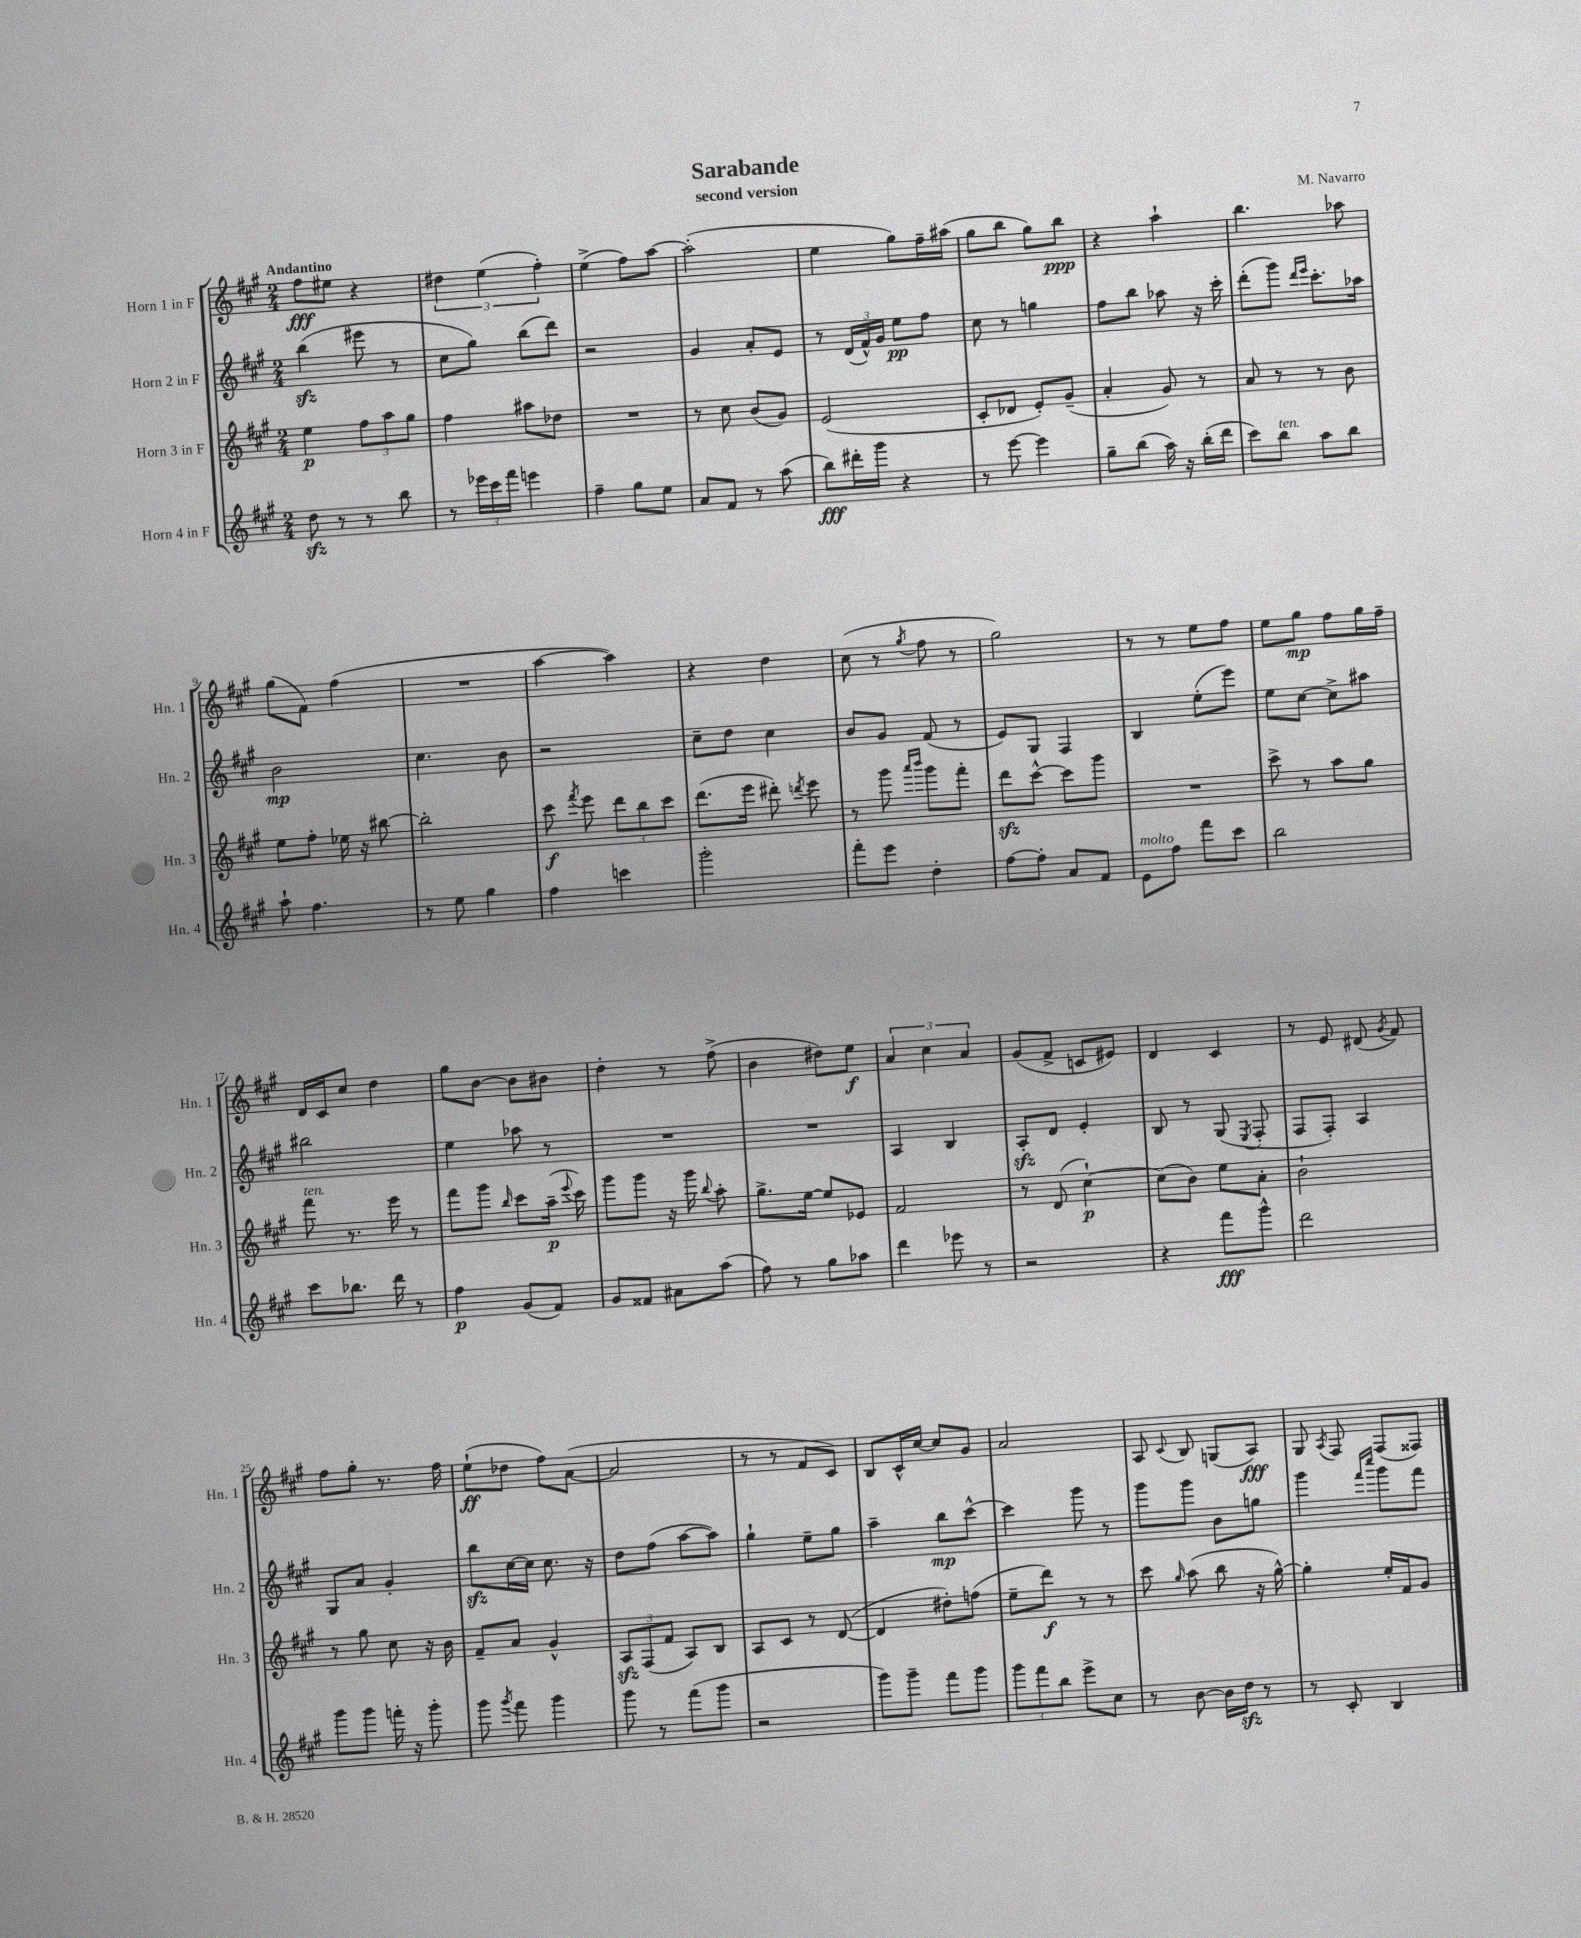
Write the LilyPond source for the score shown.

\header { title = "Sarabande" composer = "M. Navarro" subtitle = "second version" }
<<
\new StaffGroup <<
\new Staff = "s0" \with { instrumentName = "Horn 1 in F" shortInstrumentName = "Hn. 1" } {
    \clef treble \key a \major \numericTimeSignature \time 2/4 \tempo "Andantino"
    \autoBeamOff fis''8[\fff eis''8] r4 |
    \tuplet 3/2 { dis''4 e''4( fis''4-.) } |
    e''4->( fis''8[) a''8]~ |
    a''2-.( |
    e''4 gis''8[) fis''16-- ais''16]( |
    gis''8[ b''8] gis''8[) b''8]\ppp |
    r4 a''4-! |
    b''4. aes''8 |
    gis''8[( fis'8]) fis''4( |
    R2 |
    a''4~ a''4) |
    r4 d''4 |
    cis''8( r8 \acciaccatura { gis''8 } fis''8 r8 |
    gis''2) |
    r8 r8 e''8[ fis''8] |
    e''8[ gis''8]\mp fis''8[ gis''16 fis''16]-- |
    d'16[ cis'16 cis''8] d''4 |
    gis''8[ b'8]~ b'8[ bis'8] |
    d''4-. r8 fis''8->( |
    b'4 dis''8[) e''8]\f |
    \tuplet 3/2 { a'4 cis''4 a'4 } |
    gis'8[( fis'8]-> c'8[ eis'8]) |
    d'4 cis'4 |
    r8 e'8 dis'8( \acciaccatura { gis'8 } fis'8) |
    fis''8[ gis''8]-. r8. fis''16 |
    e''8[-!\ff( des''8] fis''8[) a'8]~( |
    a'2 |
    r8 r8 fis'8[ cis'8]) |
    b8[ cis'16-^ cis''16]~ cis''8[ gis'8] |
    a'2 |
    a8 \appoggiatura { cis'8 } b8 g8[( a8]\fff) |
    gis8 \acciaccatura { a8 } fis8 fis8[( fisis8]) \bar "|." |
}
\new Staff = "s1" \with { instrumentName = "Horn 2 in F" shortInstrumentName = "Hn. 2" } {
    \clef treble \key a \major \numericTimeSignature \time 2/4
    \autoBeamOff b''4\sfz( eis'''8 r8 |
    cis''8[ gis''8]) b''8[( d'''8]) |
    r2 |
    gis'4 a'8[-. e'8] |
    r8 \tuplet 3/2 { d'16[( fis'16-^) gis'16] } e''8[\pp fis''8] |
    cis''8 r8 g''4 |
    fis''8[ b''8] aes''8 r16 cis'''16-. |
    d'''8[-.( gis'''8]) \grace { d'''16[ e'''16] } cis'''8.[-. aes''16] |
    b'2\mp |
    cis''4. b'8 |
    r2 |
    cis''8[-- d''8] cis''4 |
    b'8[ gis'8] fis'8( r8 |
    e'8[) gis8] fis4 |
    b4 e''8[-.( e'''8]) |
    e''8[ cis''8]~ cis''8[-> ais''8] |
    bis''2 |
    e''4 aes''8 r8 |
    R2 |
    R2 |
    a4 b4 |
    a8[-.\sfz d'8] e'4-. |
    b8 r8 gis8( \acciaccatura { e8 } fis8-. |
    fis8[ fis8]-.) a4 |
    gis8[ a'8] gis'4-. |
    b''8[\sfz cis''16~ cis''16] cis''8. r16 |
    d''8[ fis''8]( a''8[~ a''8]) |
    gis''4-! e''8[-- gis''8] |
    a''4-- b''8[\mp cis'''8]~-^ |
    cis'''4 gis'''8 r8 |
    gis'''8[ gis'''8] b'8[ g''8] |
    gis'''4 \grace { fis'''16[ cis''''16] } gis'''8[ fis'''8] \bar "|." |
}
\new Staff = "s2" \with { instrumentName = "Horn 3 in F" shortInstrumentName = "Hn. 3" } {
    \clef treble \key a \major \numericTimeSignature \time 2/4
    \autoBeamOff e''4\p \tuplet 3/2 { fis''8[ a''8 gis''8] } |
    fis''4 ais''8[ des''8] |
    R2 |
    r8 cis''8 b'8[( gis'8]) |
    e'2( |
    cis'8[-. des'8] e'8[-.) gis'8]--( |
    a'4-. gis'8) r8 |
    a'8 r8 r8 b'8 |
    e''8[ fis''8]-. ees''16 r16 bis''8~ |
    bis''2-. |
    cis'''8\f \acciaccatura { fis'''8 } e'''8 \tuplet 3/2 { d'''8[ b''8 cis'''8] } |
    d'''8.[( e'''16] dis'''8-.) \acciaccatura { d'''8 } e'''8 |
    r8 gis'''8 \grace { a'''16[ b'''16] } gis'''8[ fis'''8]-. |
    d'''8[\sfz cis'''8]~-^ cis'''8[ gis'''8] |
    R2 |
    cis'''8-> r8 a''8[ gis''8] |
    fis'''8^\markup { \italic "ten." } r8. e'''16 r8 |
    fis'''8[ gis'''8] \grace { b''16 } cis'''8[ a''16]--\p( \appoggiatura { e'''8 } cis'''16) |
    gis'''8[ gis'''8] r16 gis'''16 \appoggiatura { b''8 } a''8-. |
    gis''8.[-> e''16]~ e''8[ ees'8] |
    fis'2 |
    r8 d'8( cis''4~-!\p) |
    cis''8[( b'8]) e''8[ a'8]-. |
    b'2-! |
    r8 gis''8 cis''8 r16 b'16 |
    fis'8[-- a'8] gis'4-^ |
    \tuplet 3/2 { a8[\sfz fis8( fis'8] } a8[) b8] |
    a8[ cis'8] r8 d'8~( |
    d'4 dis''8[-.) f''8]( |
    e''8[-- d'''8]\f) r8 r8 |
    cis'''8 \grace { gis''16 } a''8( b''8 r16 gis''16~-^) |
    gis''4-. e''16[-. fis'16 gis'8] \bar "|." |
}
\new Staff = "s3" \with { instrumentName = "Horn 4 in F" shortInstrumentName = "Hn. 4" } {
    \clef treble \key a \major \numericTimeSignature \time 2/4
    \autoBeamOff d''8\sfz r8 r8 b''8 |
    r8 \tuplet 3/2 { ees'''16[ cis'''16 fis'''16] } e'''4 |
    fis''4-- gis''8[ e''8] |
    a'8[ fis'8] r8 a''8( |
    b''8[\fff) dis'''16-. gis'''16] r4 |
    r8 e'''8~ e'''4 |
    gis''8[-- b''8]( a''16) r16 b''16[-.( d'''16] |
    cis'''8[) b''8]^\markup { \italic "ten." } a''8[ b''8] |
    a''8-! fis''4. |
    r8 e''8 gis''4 |
    fis''4 c'''4 |
    gis'''2-. |
    fis'''8[-. e'''8] d''4-. |
    fis''8[~ fis''8]-. a'8[ fis'8] |
    e'8[^\markup { \italic "molto" } fis''8] fis'''8[ cis'''8] |
    b''2 |
    cis'''8[ bes''8.] d'''16 r8 |
    fis''4\p gis'8[( fis'8]) |
    gis'8[ fisis'8] ais'8[ a''8]( |
    fis''8) r8 gis''8[ aes''8] |
    d'''4 ees'''8 r8 |
    r2 |
    r4 fis'''8[\fff gis'''8]-^ |
    d'''2 |
    gis'''8[ gis'''8] f'''16-. r16 gis'''8-. |
    gis'''8 \acciaccatura { gis'''8 } fis'''8 gis'''4 |
    gis'''8 r8 fis'''8[( gis'''8] |
    r2 |
    gis'''8[) gis'''8]-- fis'''8[ gis'''8] |
    \tuplet 3/2 { gis'''8[ fis'''8 b''8] } e'''8[-> cis''8] |
    r8 b'8~ b'16[ d''16]\sfz r8 |
    r8 cis'8-. b4 \bar "|." |
}
>>
>>
